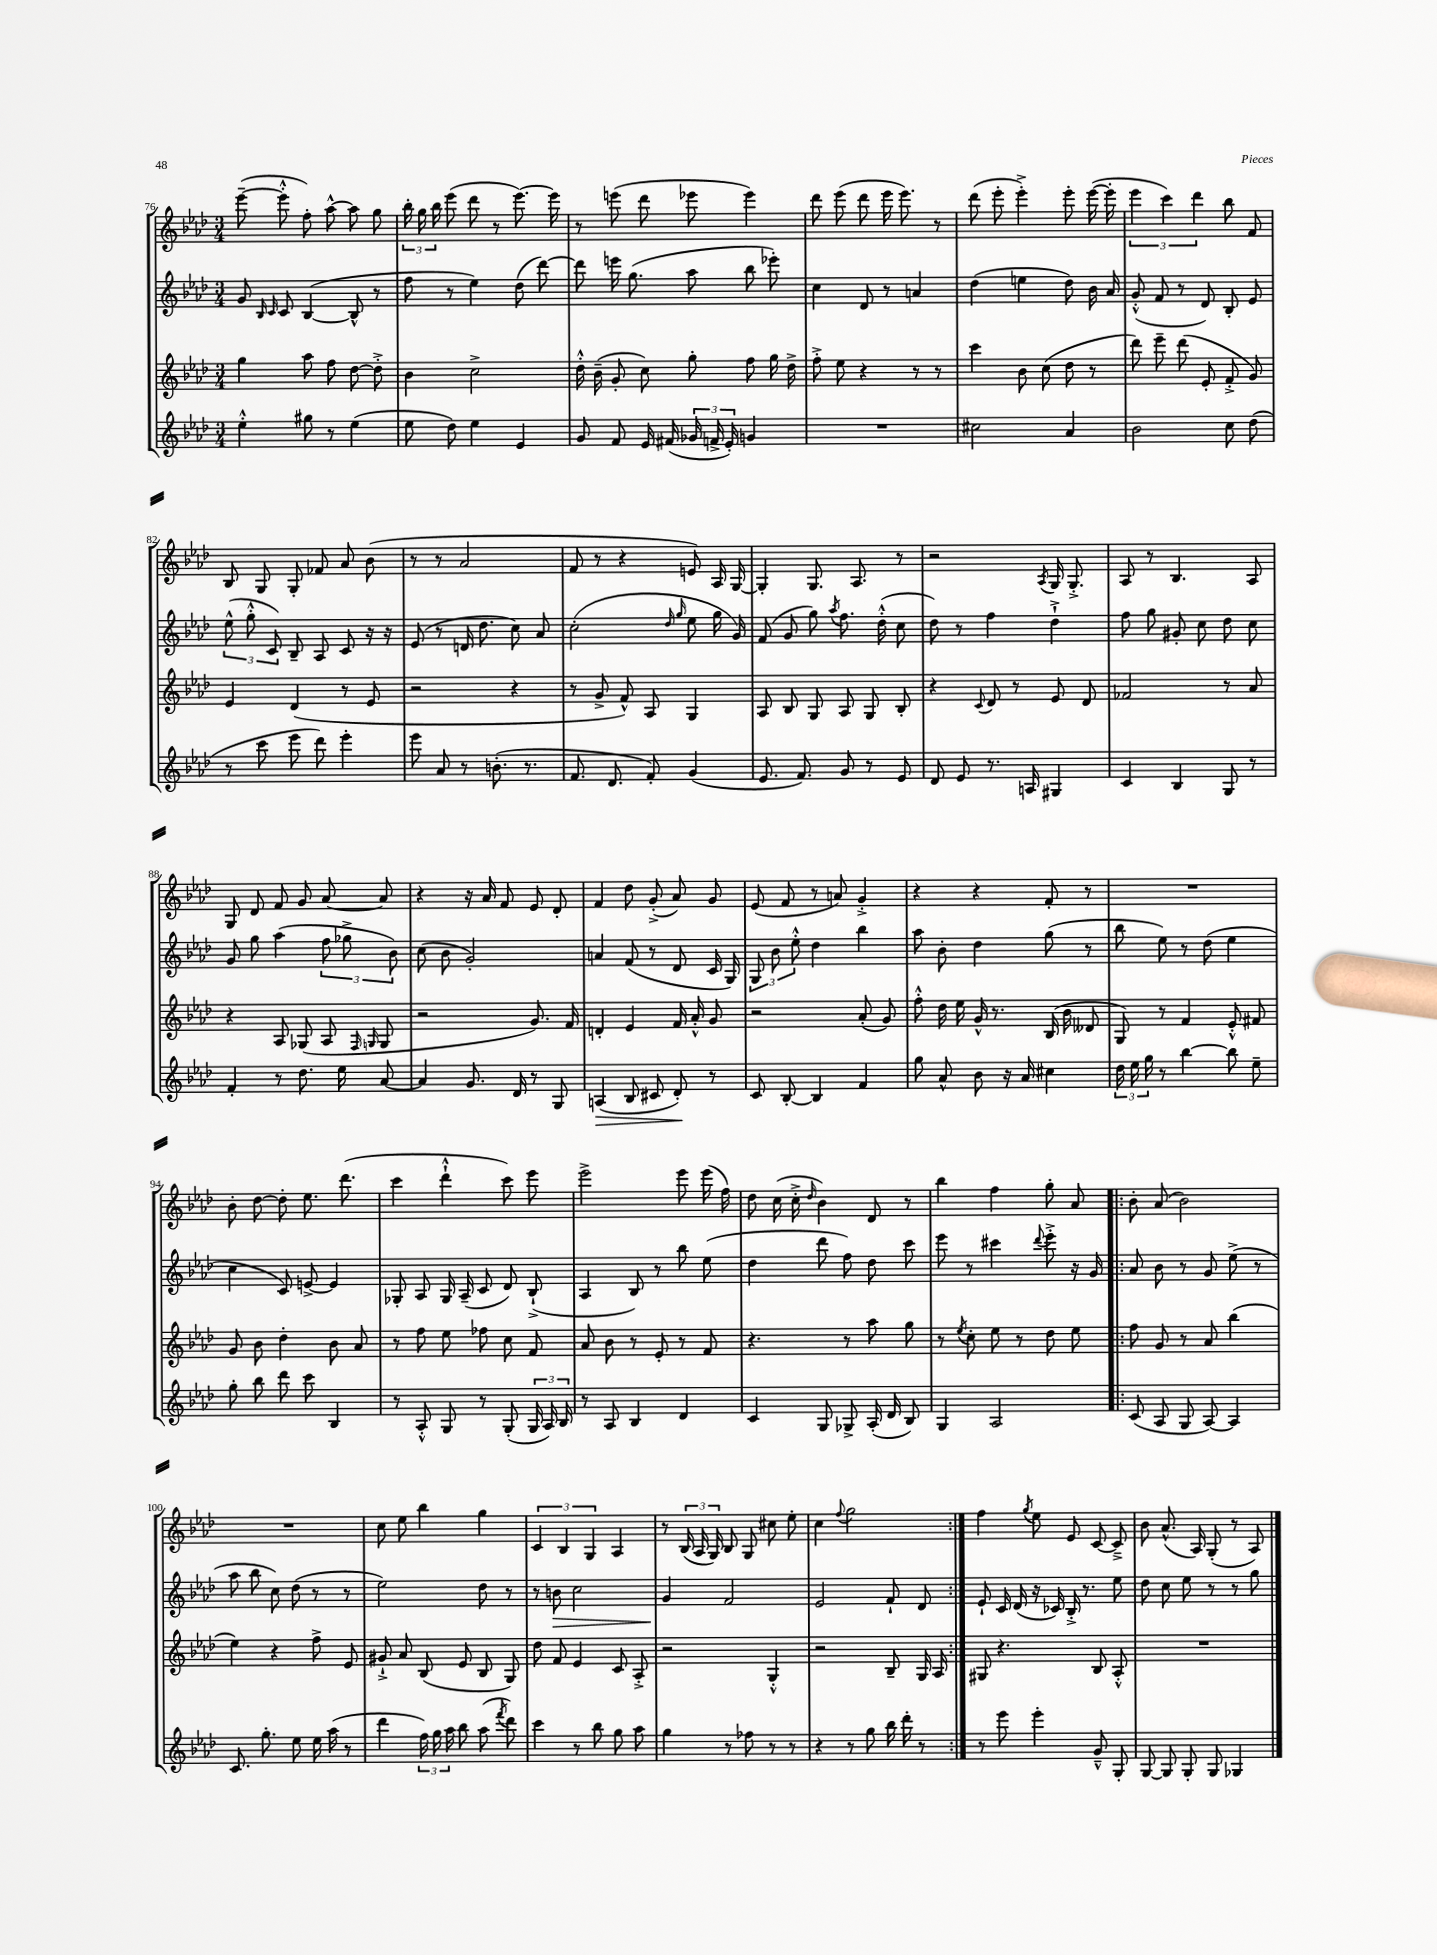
<<
\new StaffGroup <<
\new Staff = "s0" {
    \clef treble \key aes \major \numericTimeSignature \time 3/4
    \autoBeamOff ees'''8~--( ees'''8-.-^ f''8-.) aes''8~-^ aes''8 g''8 |
    \tuplet 3/2 { bes''16-. g''16 bes''16 } ees'''8( des'''8 r8 ees'''8.~) ees'''16 |
    r8 e'''8( des'''8 ees'''8 ees'''4) |
    des'''8 ees'''8( des'''8 ees'''16 ees'''8.) r8 |
    des'''8( ees'''8-. ees'''4-.->) ees'''8-. ees'''16~( ees'''16-. |
    \tuplet 3/2 { ees'''4 c'''4) des'''4 } bes''8 f'8 |
    bes8 g8 g8-. fes'8 aes'8 bes'8( |
    r8 r8 aes'2 |
    f'8 r8 r4 e'8) aes16 g16~ |
    g4-. g8. aes8. r8 |
    r2 \acciaccatura { aes8 } g16 g8.-.-> |
    aes8 r8 bes4. aes8 |
    g8 des'8 f'8 g'8 aes'8~ aes'8 |
    r4 r16 aes'16 f'8 ees'8 des'8-. |
    f'4 des''8 g'8-.->( aes'8) g'8 |
    ees'8( f'8 r8 a'8) g'4-.-> |
    r4 r4 f'8-. r8 |
    R2. |
    bes'8-. des''8~ des''8-. ees''8. des'''8.( |
    c'''4 des'''4-!-^ c'''8) ees'''8 |
    ees'''2-> ees'''8 ees'''16( f''16) |
    des''8 c''16( c''16-.-> \grace { des''16 } bes'4) des'8 r8 |
    bes''4 f''4 g''8-. aes'8 |
    \repeat volta 2 { bes'8-. aes'8( bes'2) |
    R2. |
    c''8 ees''8 bes''4 g''4 |
    \tuplet 3/2 { c'4 bes4 g4 } aes4 |
    r8 \tuplet 3/2 { bes16( aes16 g16) } bes8 g8 cis''8 ees''8-. |
    c''4 \appoggiatura { f''8 } g''2 | }
    f''4 \acciaccatura { g''8 } ees''8 ees'8 c'8~ c'8---> |
    bes'8 aes'8.-^( aes16) g8-.( r8 aes8) \bar "|." |
}
\new Staff = "s1" {
    \clef treble \key aes \major \numericTimeSignature \time 3/4
    \autoBeamOff g'8 \grace { bes16 c'16 } c'8 bes4~( bes8-^ r8 |
    f''8 r8 ees''4) des''8( des'''8~) |
    des'''8 e'''16 g''8.( aes''8 bes''8 ees'''8-.) |
    c''4 des'8 r8 a'4 |
    des''4( e''4 des''8) bes'16 aes'16 |
    g'8-.-^( f'8 r8 des'8) bes8-. ees'8 |
    \tuplet 3/2 { ees''8-^( g''8-.-^ c'8) } bes8-- aes8 c'8 r16 r16 |
    ees'8( r8 d'16 des''8. c''8) aes'8 |
    c''2-.( \grace { des''16 g''16 } ees''8 g''16 g'16) |
    f'8( g'8 g''8) \acciaccatura { aes''8 } f''8. des''16-.-^( c''8 |
    des''8) r8 f''4 des''4-!-> |
    f''8 g''8 gis'8-. c''8 des''8 c''8 |
    g'8 g''8 aes''4( \tuplet 3/2 { f''8 ges''8-> bes'8) } |
    c''8( bes'8 g'2-.) |
    a'4 f'8( r8 des'8 c'16 g16) |
    \tuplet 3/2 { g8 bes'8 ees''8-.-^ } des''4 bes''4 |
    aes''8 bes'8-. des''4 g''8( r8 |
    bes''8 ees''8) r8 des''8( ees''4 |
    c''4 c'8) e'8~-> e'4 |
    ges8-. aes8 ges16 aes16--( c'8 des'8) bes8-!->( |
    aes4 bes8) r8 bes''8 ees''8( |
    des''4 des'''8 f''8) des''8 c'''8 |
    ees'''8 r8 cis'''4 \appoggiatura { des'''8 } ees'''8-.-> r16 g'16 |
    \repeat volta 2 { aes'8 bes'8 r8 g'8 ees''8->( r8 |
    aes''8 bes''8 c''8) des''8( r8 r8 |
    ees''2) des''8 r8 |
    r8 b'8\> c''2 |
    g'4\! f'2 |
    ees'2 f'8-! des'8 | }
    ees'8-! c'16 des'16( r16 ces'16) bes16-.-> r8. ees''8 |
    des''8 c''8 ees''8 r8 r8 g''8 \bar "|." |
}
\new Staff = "s2" {
    \clef treble \key aes \major \numericTimeSignature \time 3/4
    \autoBeamOff g''4 aes''8 f''8 des''8~ des''8-.-> |
    bes'4 c''2-> |
    des''16-.-^ bes'16--( g'8-. c''8) g''8-. f''8 g''16 des''16-> |
    f''8-.-> ees''8 r4 r8 r8 |
    c'''4 bes'8 c''8( des''8 r8 |
    des'''8) ees'''8-- des'''8( ees'8-. f'8-.-> g'8) |
    ees'4 des'4( r8 ees'8 |
    r2 r4 |
    r8 g'8-> f'8-^) aes8 g4 |
    aes8 bes8 g8 aes8 g8 bes8-. |
    r4 \appoggiatura { c'8 } des'8 r8 ees'8 des'8 |
    fes'2 r8 aes'8 |
    r4 aes8 ges8( aes8 \grace { f16 g16 } g8 |
    r2 g'8.) f'16 |
    d'4-. ees'4 f'16 aes'16-.-^ g'8 |
    r2 aes'8-.( g'8) |
    f''8-.-^ des''16 ees''16 g'16-^ r8. bes16( bes'16 deses'8 |
    g8) r8 f'4 ees'8-.-^ fis'8 |
    g'8 bes'8 des''4-. bes'8 aes'8 |
    r8 f''8 ees''8 fes''8 c''8 f'8 |
    aes'8 bes'8 r8 ees'8-. r8 f'8 |
    r4. r8 aes''8 g''8 |
    r8 \acciaccatura { ees''8 } c''8-. ees''8 r8 des''8 ees''8 |
    \repeat volta 2 { f''8 g'8 r8 aes'8 bes''4( |
    ees''4) r4 f''8-> ees'8 |
    gis'8-!-> aes'8 bes8( ees'8 bes8 g8) |
    des''8 f'8 ees'4 c'8 aes8-.-> |
    r2 g4-.-^ |
    r2 bes8-- g16 aes16 | }
    gis8 r4. bes8 aes8-.-^ |
    R2. \bar "|." |
}
\new Staff = "s3" {
    \clef treble \key aes \major \numericTimeSignature \time 3/4
    \autoBeamOff ees''4-.-^ gis''8 r8 ees''4( |
    ees''8 des''8) ees''4 ees'4 |
    g'8 f'8 ees'16 fis'16( \tuplet 3/2 { ges'16 f'16-> ees'16-.) } g'4 |
    R2. |
    cis''2 aes'4 |
    bes'2 c''8 des''8( |
    r8 c'''8 ees'''8 des'''8) ees'''4-. |
    ees'''8 aes'8 r8 b'8.-.( r8. |
    f'8. des'8. f'8-.) g'4( |
    ees'8. f'8.) g'8 r8 ees'8 |
    des'8 ees'8 r8. a16 gis4 |
    c'4 bes4 g8 r8 |
    f'4-. r8 des''8. ees''16 aes'8~ |
    aes'4 g'8. des'16 r8 g8 |
    a4\>( bes8 cis'8 des'8-.\!) r8 |
    c'8 bes8~-. bes4 f'4 |
    g''8 aes'8-^ bes'8 r16 aes'16 cis''4 |
    \tuplet 3/2 { des''16 ees''16 g''16 } r8 bes''4~ bes''8 ees''8-- |
    g''8-. bes''8 des'''8 c'''8 bes4 |
    r8 aes8-.-^ g8 r8 g8-.( \tuplet 3/2 { g16 aes16) bes16 } |
    r8 aes8 bes4 des'4 |
    c'4 g8 ges8-> aes16-.( des'16 bes8) |
    g4 aes2 |
    \repeat volta 2 { c'8( aes8 g8 aes8~) aes4 |
    c'8. g''8.-. ees''8 ees''16 aes''16( r8 |
    des'''4 \tuplet 3/2 { f''16) g''16 aes''16 } bes''8 aes''8( \acciaccatura { f'''8 } des'''8) |
    c'''4 r8 bes''8 g''8 aes''8 |
    g''4 r8 fes''8 r8 r8 |
    r4 r8 g''8 bes''16 des'''16-. r8 | }
    r8 ees'''8 ees'''4-. g'8---^ g8-. |
    g8~ g8 g8-. g8 ges4 \bar "|." |
}
>>
>>
\layout { \context { \Score currentBarNumber = #76 } }
